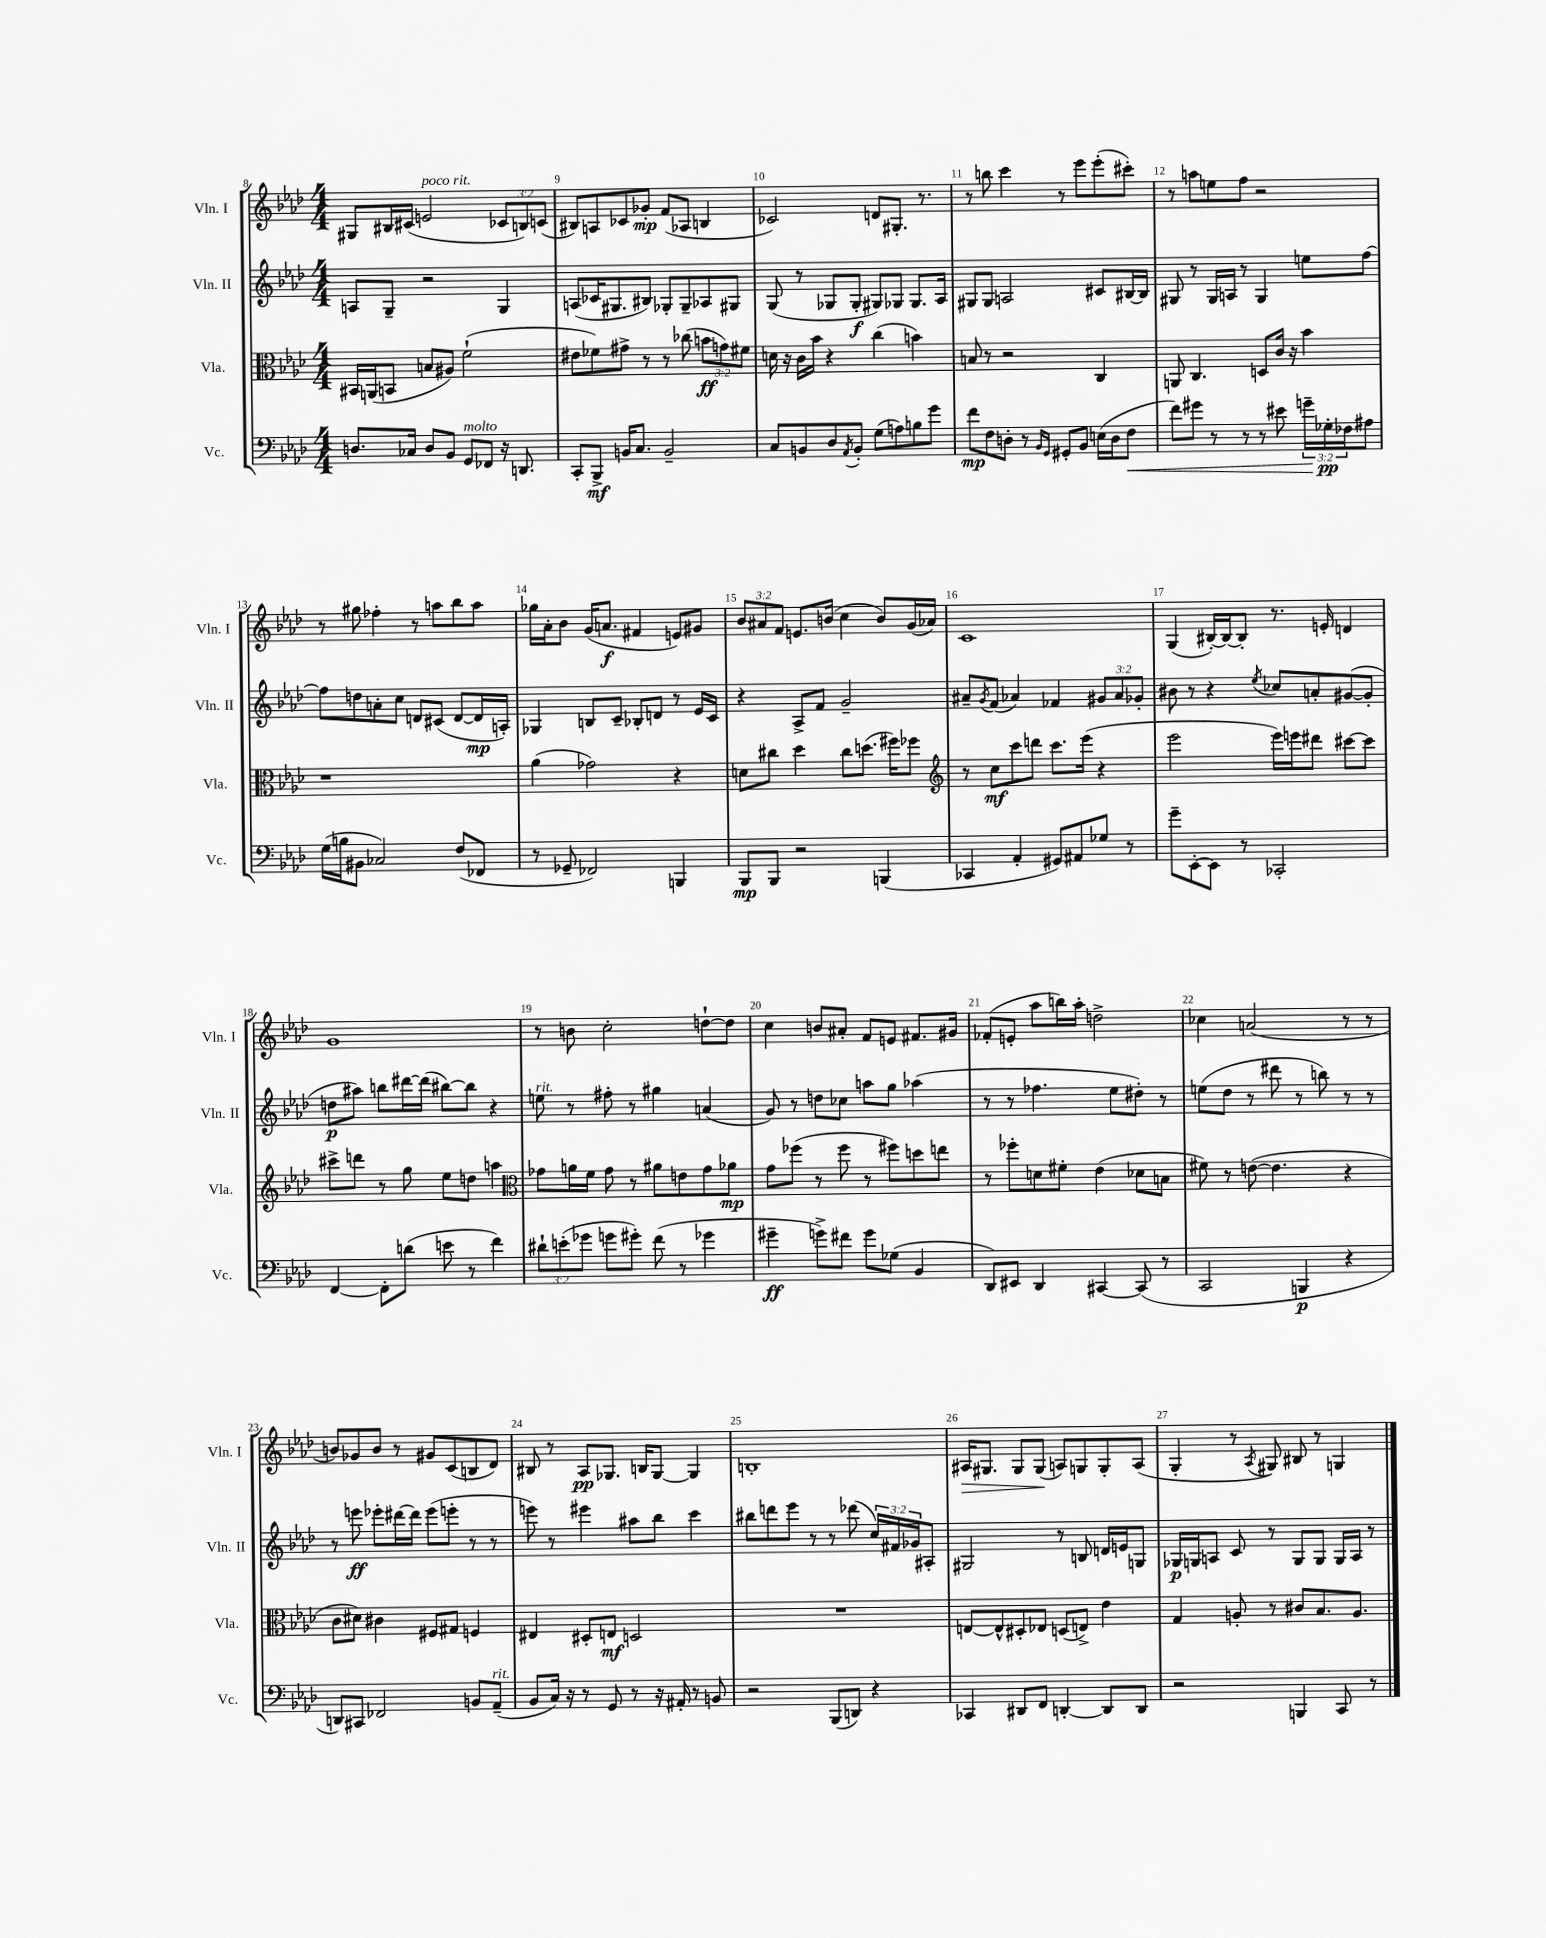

**kern	**dynam	**kern	**dynam	**kern	**dynam	**kern	**dynam
*part4	*part4	*part3	*part3	*part2	*part2	*part1	*part1
*staff4	*staff4	*staff3	*staff3	*staff2	*staff2	*staff1	*staff1
*I"Vc.	*	*I"Vla.	*	*I"Vln. II	*	*I"Vln. I	*
*I'Vc.	*	*I'Vla.	*	*I'Vln. II	*	*I'Vln. I	*
*clefF4	*	*clefC3	*	*clefG2	*	*clefG2	*
*k[b-e-a-d-]	*	*k[b-e-a-d-]	*	*k[b-e-a-d-]	*	*k[b-e-a-d-]	*
*M4/4	*	*M4/4	*	*M4/4	*	*M4/4	*
=8	=8	=8	=8	=8	=8	=8	=8
8.Dn/L	.	16BB#X/LL	.	8An/L	.	8G#X/L	.
.	.	(16AAn/J	.	.	.	.	.
.	.	8BBn/J	.	8G~/J	.	16B#X/L	.
16C-X/Jk	.	.	.	.	.	(16c#X/JJ	.
!	!	!	!	!	!	!LO:TX:a:i:t=poco rit.	!
8D/L	.	8Bn/L	.	2r	.	2en/	.
8BB-/J	.	8A#X/J)	.	.	.	.	.
!LO:TX:a:i:t=molto	!	!	!	!	!	!	!
8GG/L	.	(2f`\	.	.	.	.	.
8FF-X/J	.	.	.	.	.	.	.
16r	.	.	.	4G/	.	12c-X/L	.
8.DDn/	.	.	.	.	.	.	.
.	.	.	.	.	.	12Bn/)	.
.	.	.	.	.	.	(12cn/J	.
=9	=9	=9	=9	=9	=9	=9	=9
8CC'/L	.	8e#X\L	.	(8An/L	.	8B#X/L)	.
8BBB-^/J	mf	8f-X\)	.	16c-X/K	.	8An/	.
.	.	.	.	8.G#X/	.	.	.
16BBn/KL	.	8g#X^\J	.	.	.	8c-X/	.
8.C/J	.	.	.	.	.	.	.
.	.	8r	.	8B#X/J)	.	8g-X'/J	mp
2BB~/	.	8r	.	8G-X'/L	.	(8f/L	.
.	.	(8cc-X\	.	8G-~/	.	8A-X/J	.
.	.	12bn\L	ff	8A-X/	.	4Bn/	.
.	.	12gn\)	.	.	.	.	.
.	.	.	.	8G#X/J	.	.	.
.	.	12f#X\J	.	.	.	.	.
=10	=10	=10	=10	=10	=10	=10	=10
8C/L	.	16dn\	.	(8G/	.	2c-X/)	.
.	.	16r	.	.	.	.	.
8BBn/	.	16c\LL	.	8r	.	.	.
.	.	16b-\JJ	.	.	.	.	.
8D-/	.	4r	.	8G-X/L	.	.	.
8qAA-/	.	.	.	.	.	.	.
8BB'/J	.	.	.	8G-'/J	f	.	.
(8G\L	.	(4cc\	.	8G#X/L)	.	8dn/L	.
8An\)	.	.	.	8G-X/J	.	8.G#X'/J	.
8Bn\	.	4bn\)	.	8.G-/L	.	.	.
.	.	.	.	.	.	8.r	.
8g\J	.	.	.	.	.	.	.
.	.	.	.	16A-/Jk	.	.	.
=11	=11	=11	=11	=11	=11	=11	=11
8f\L	mp	8Bn/	.	8G#X/L	.	8r	.
8F\	.	8r	.	8G#/J	.	8bbn\	.
8Dn'\J	.	2r	.	2An/	.	4ccc\	.
8r	.	.	.	.	.	.	.
16qqBB-/LL	.	.	.	.	.	.	.
16qqGG/JJ	.	.	.	.	.	.	.
8GG#X'/L	.	.	.	.	.	8r	.
8BB-/J	.	.	.	.	.	8eee-\L	.
(16En\LL	.	4C/	.	8c#X/L	.	(8eee-'\	.
16D\J	.	.	.	.	.	.	.
!	!LO:HP:b	!	!	!	!	!	!
8F\J	<	.	.	[16B#X/L	.	8ccc#X'\J)	.
.	.	.	.	16B#/JJ]	.	.	.
=12	=12	=12	=12	=12	=12	=12	=12
8f\L)	.	8AAn/	.	8G#X/	.	8r	.
8g#X\J	.	4.C/	.	8r	.	8aan\L	.
8r	.	.	.	16G#/LL	.	8een\	.
.	.	.	.	16An/JJ	.	.	.
8r	.	.	.	8r	.	8ff\J	.
8r	.	8Dn/L	.	4G#/	.	2r	.
8e#X\	.	16c/Jk	.	.	.	.	.
.	.	16r	.	.	.	.	.
24gn~\LL	.	4b-\	.	8een\L	.	.	.
24G-X'\	pp	.	.	.	.	.	.
24F-X\J	[	.	.	.	.	.	.
8A#X\J	.	.	.	[8ff\J	.	.	.
!!LO:LB:g=z
=13	=13	=13	=13	=13	=13	=13	=13
(16G\LL	.	1r	.	8ff\L]	.	8r	.
16Bn\J	.	.	.	.	.	.	.
8BB#X\J	.	.	.	8ddn\	.	8gg#X\	.
2C-X/)	.	.	.	8an'\	.	4ff-X'\	.
.	.	.	.	8cc\J	.	.	.
.	.	.	.	8dn/L	.	8r	.
.	.	.	.	(8c#X/J	.	8aan\L	.
(8F/L	.	.	.	[8d/L	.	8bb-\	.
8FF-X/J	.	.	.	16d/L]	mp	8aa\J	.
.	.	.	.	16An'/JJ)	.	.	.
=14	=14	=14	=14	=14	=14	=14	=14
8r	.	(4a-\	.	4G-X/	.	16gg-X\LL	.
.	.	.	.	.	.	16a-'\J	.
8GG-X~/	.	.	.	.	.	8b-\J	.
2FF-X/)	.	2g-X\)	.	8Bn/L	.	(16g/KL	.
.	.	.	.	.	.	8.an/J	f
.	.	.	.	8c~/J	.	.	.
.	.	.	.	8B-X'/L	.	4f#X/	.
.	.	.	.	8dn/J	.	.	.
4BBBn/	.	4r	.	8r	.	8en/L)	.
.	.	.	.	16e-/LL	.	8g#X/J	.
.	.	.	.	16c/JJ	.	.	.
=15	=15	=15	=15	=15	=15	=15	=15
8BBB-/L	mp	8dn\L	.	4r	.	12b-/L	.
.	.	.	.	.	.	12a#X/	.
8BBB-/J	.	8cc#X\J	.	.	.	.	.
.	.	.	.	.	.	12f/J	.
2r	.	4dd-\	.	8A-^/L	.	8.en/L	.
.	.	.	.	8f/J	.	.	.
.	.	.	.	.	.	(16bn/Jk	.
.	.	8cc#\L	.	2g~/	.	4cc\	.
.	.	(8.ddn\J	.	.	.	.	.
(4BBBn/	.	.	.	.	.	8b/L)	.
.	.	16ff#X\KL)	.	.	.	.	.
.	.	8ff-X\J	.	.	.	(16g/L	.
.	.	.	.	.	.	16a-X/JJ)	.
=16	=16	=16	=16	=16	=16	=16	=16
*	*	*clefG2	*	*	*	*	*
4CC-X/	.	8r	.	8a#X~/L	.	1c	.
.	.	.	.	8qg/	.	.	.
.	.	8cc\L	mf	(8f/J	.	.	.
4AA-'/	.	8ccc\	.	4a-X/)	.	.	.
.	.	8dddn\J	.	.	.	.	.
8GG#X/L)	.	8.ccc\L	.	4f-X/	.	.	.
8AA#X/	.	.	.	.	.	.	.
.	.	(16eee-\Jk	.	.	.	.	.
8G-X/J	.	4r	.	12g#X/L	.	.	.
.	.	.	.	12a-/	.	.	.
8r	.	.	.	.	.	.	.
.	.	.	.	12g-X'/J	.	.	.
=17	=17	=17	=17	=17	=17	=17	=17
8g~\L	.	2eee-\	.	8b#X\	.	(4G/	.
[8EE-'\	.	.	.	8r	.	.	.
8EE-\J]	.	.	.	4r	.	[16B#X'/LL)	.
.	.	.	.	.	.	16B#/J_	.
8r	.	.	.	.	.	8B#'/J]	.
.	.	.	.	8qee-/	.	.	.
2CC-X'/	.	16eee-\LL)	.	8cc-X/L	.	8.r	.
.	.	16eeen\J	.	.	.	.	.
.	.	8ddd#X\J	.	8an'/	.	.	.
.	.	.	.	.	.	16en'/	.
.	.	[8ccc#X\L	.	([8g#X/	.	4dn/	.
.	.	8ccc#\J]	.	8g#'/J]	.	.	.
!!LO:LB:g=z
=18	=18	=18	=18	=18	=18	=18	=18
[4FF/	.	8ccc#X^\L	.	8ddn\L	p	1g	.
.	.	8dddn\J	.	8aa#X\J)	.	.	.
8FF'\L]	.	8r	.	8bbn\L	.	.	.
(8dn\J	.	8gg\	.	[16ddd#X\L	.	.	.
.	.	.	.	(16ddd#\JJ]	.	.	.
8en\	.	8ee-\L	.	[8bb#X\L)	.	.	.
8r	.	8ddn\J	.	8bb#\J]	.	.	.
4f\)	.	4aan\	.	4r	.	.	.
=19	=19	=19	=19	=19	=19	=19	=19
*	*	*clefC3	*	*	*	*	*
!	!	!	!	!LO:TX:a:i:t=rit.	!	!	!
12d#X`\L	.	8g-X\L	.	8een\	.	8r	.
(12en'\	.	.	.	.	.	.	.
.	.	16an\L	.	8r	.	8bn\	.
12g-X\J	.	.	.	.	.	.	.
.	.	16f\JJ	.	.	.	.	.
8gn\L	.	8g-\	.	8ff#X'\	.	2cc'\	.
8g#X'\J)	.	8r	.	8r	.	.	.
(8f\	.	8a#X\L	.	4gg#X\	.	.	.
8r	.	8en\	.	.	.	.	.
4g-X\	.	8g-\	.	(4an/	.	[8ddn`\L	.
.	.	8a-X\J	mp	.	.	8dd\J]	.
=20	=20	=20	=20	=20	=20	=20	=20
4g#X~\	ff	8g\L	.	8g/)	.	4cc\	.
.	.	(8ff-X\J	.	8r	.	.	.
8gn^\L)	.	8r	.	8ddn\L	.	8bn/L	.
8f#X\J	.	8ff-\	.	8cc-X\J	.	8a#X'/J	.
8g\L	.	8r	.	8aan\L	.	8f/L	.
(8G-X\J	.	8ff#X\L)	.	8gg\J	.	8en/J	.
4BB-/	.	8ddn\	.	(4aa-X\	.	8.f#X/L	.
.	.	8een\J	.	.	.	.	.
.	.	.	.	.	.	16g#X/Jk	.
=21	=21	=21	=21	=21	=21	=21	=21
8DD-/L)	.	8r	.	8r	.	(8f-X'/L	.
8EE#X/J	.	8ff-X'\L	.	8r	.	8en'/J	.
4DD-/	.	8dn\	.	4.ff-X\	.	8aa-\L	.
.	.	8f#X'\J	.	.	.	16bbn\L)	.
.	.	.	.	.	.	16aa-'\JJ	.
[4CC#X/	.	(4e-\	.	.	.	2ddn^\	.
.	.	.	.	8ee-\L	.	.	.
(8CC#/]	.	8d-X\L	.	8dd#X'\J)	.	.	.
8r	.	8Bn\J	.	8r	.	.	.
=22	=22	=22	=22	=22	=22	=22	=22
2CC/	.	8f#X\)	.	(8een\L	.	4cc-X\	.
.	.	8r	.	8dd-\J	.	.	.
.	.	([8en\	.	8r	.	(2an/	.
.	.	4.e\]	.	8ddd#X\	.	.	.
4BBBn/	p	.	.	8r	.	.	.
.	.	.	.	8bbn\)	.	.	.
4r	.	4r	.	8r	.	8r	.
.	.	.	.	8r	.	8r	.
!!LO:LB:g=z
=23	=23	=23	=23	=23	=23	=23	=23
8DDn/L)	.	8c\L	.	8r	.	8bn/L)	.
8CC#X/J	.	8d#X\J)	.	8eeen\	ff	8g-X/	.
2FF-X/	.	4c#X\	.	8eee-X'\L	.	8b/J	.
.	.	.	.	[16ddd#X\L	.	8r	.
.	.	.	.	16ddd#\JJ]	.	.	.
.	.	8F#X/L	.	(8eee-\L	.	8g#X/L	.
.	.	8G#X/J	.	8eeen'\J	.	(8c/	.
8BBn/L	.	4Fn/	.	8r	.	8Bn/	.
!LO:TX:a:i:t=rit.	!	!	!	!	!	!	!
(8AA-~/J	.	.	.	8r	.	8d-/J)	.
=24	=24	=24	=24	=24	=24	=24	=24
8BB-/L	.	4E#X/	.	8eeen\)	.	8B#X/	.
16C/Jk)	.	.	.	8r	.	8r	.
16r	.	.	.	.	.	.	.
8r	.	8D#X'/L	.	4eee#X\	.	8A-/L	pp
8GG/	.	8En/J	mf	.	.	8.G-X/J	.
8r	.	2Dn/	.	8aa#X\L	.	.	.
.	.	.	.	.	.	16Bn/KL	.
16r	.	.	.	8bb-\J	.	[8G-/J	.
16AA#X'/	.	.	.	.	.	.	.
8r	.	.	.	4ccc\	.	4G-/]	.
8BBn/	.	.	.	.	.	.	.
=25	=25	=25	=25	=25	=25	=25	=25
2r	.	1r	.	8bb#X\L	.	1Bn'	.
.	.	.	.	8dddn\	.	.	.
.	.	.	.	8eee-\J	.	.	.
.	.	.	.	8r	.	.	.
(8BBB-/L	.	.	.	8r	.	.	.
8DDn/J)	.	.	.	(8ddd-X\	.	.	.
4r	.	.	.	24cc/LL)	.	.	.
.	.	.	.	24f#X/	.	.	.
.	.	.	.	24g-X/J	.	.	.
.	.	.	.	8A#X'/J	.	.	.
=26	=26	=26	=26	=26	=26	=26	=26
!	!	!	!	!	!	!	!LO:HP:b
4CC-X/	.	[8En/L	.	2G#X/	.	16A#X/KL	>
.	.	.	.	.	.	8.G#X/J	.
.	.	8E^^/]	.	.	.	.	.
8DD#X/L	.	8D#X'/	.	.	.	8G#/L	.
8FF/J	.	8E-X/J	.	.	.	(8G#/J	.
[4DDn'/	.	(8Dn/L	.	8r	.	8An/L)	]
.	.	8En^/J)	.	8Bn/	.	8Gn/	.
8DD/L]	.	4e-\	.	16dn/LL	.	8G'/	.
.	.	.	.	16en/J	.	.	.
8DD/J	.	.	.	8Gn/J	.	(8A/J	.
=27	=27	=27	=27	=27	=27	=27	=27
2r	.	4G/	.	16G-X/LL	p	4G'/	.
.	.	.	.	16Gn/J	.	.	.
.	.	.	.	8An/J	.	.	.
.	.	8An'/	.	8c/	.	8r	.
.	.	.	.	.	.	8qA-/	.
.	.	8r	.	8r	.	8G#X/)	.
4BBBn/	.	8c#X/L	.	8G/L	.	8B#X/	.
.	.	8.B-/	.	8G/J	.	8r	.
8CC/	.	.	.	16G/LL	.	4Gn/	.
.	.	8.A/J	.	16A/JJ	.	.	.
8r	.	.	.	8r	.	.	.
==	==	==	==	==	==	==	==
*-	*-	*-	*-	*-	*-	*-	*-
